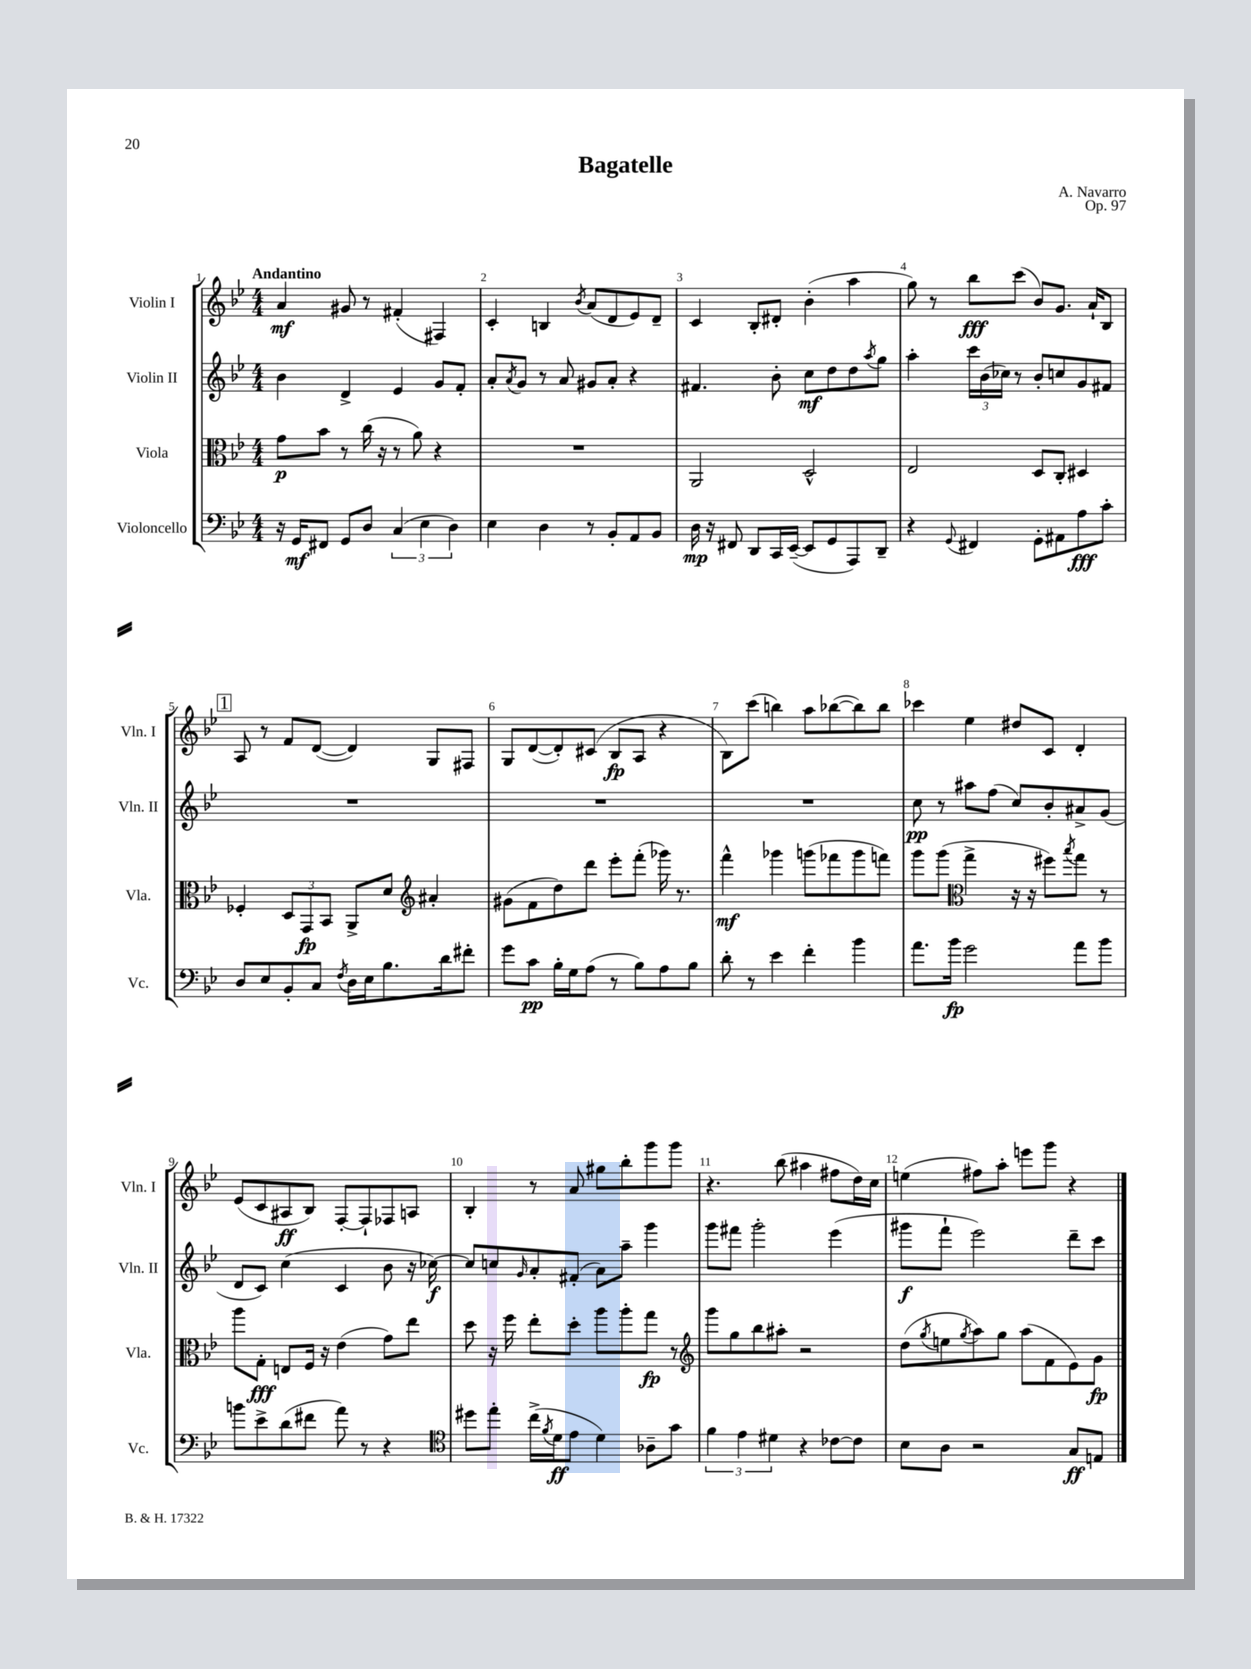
\header { title = "Bagatelle" composer = "A. Navarro" opus = "Op. 97" }
<<
\new StaffGroup <<
\new Staff = "s0" \with { instrumentName = "Violin I" shortInstrumentName = "Vln. I" } {
    \clef treble \key bes \major \numericTimeSignature \time 4/4 \tempo "Andantino"
    a'4\mf gis'8 r8 fis'4-.( fis4) |
    c'4-. b4 \acciaccatura { bes'8 } a'8( d'8 ees'8) d'8-- |
    c'4 bes8-. dis'8-. bes'4-.( a''4 |
    g''8) r8 bes''8\fff c'''8( bes'8) g'8. a'16-! bes8 |
    \mark \markup { \box "1" } a8 r8 f'8 d'8~( d'4) g8 fis8 |
    g8 d'8~( d'8-.) cis'8( bes8\fp a8 r4 |
    bes8) c'''8( b''4) a''8 bes''8~( bes''8) bes''8 |
    ces'''4 ees''4 dis''8 c'8 d'4-. |
    ees'8( c'8 ais8\ff bes8) f8~-. f8-! fes8 a8 |
    bes4-. r8 a'8 gis''8 bes''8-. g'''8 g'''8 |
    r4. bes''8( ais''4 fis''8 d''16) c''16 |
    e''4( fis''8) a''8-. e'''8 g'''8 r4 \bar "|." |
}
\new Staff = "s1" \with { instrumentName = "Violin II" shortInstrumentName = "Vln. II" } {
    \clef treble \key bes \major \numericTimeSignature \time 4/4
    bes'4 d'4-> ees'4 g'8 f'8-. |
    a'8-. \acciaccatura { a'8 } g'8 r8 a'8 gis'8 a'8-. r4 |
    fis'4. bes'8-. c''8\mf d''8 d''8 \acciaccatura { a''8 } g''8 |
    a''4-. \tuplet 3/2 { c'''16 bes'16( ces''16) } r8 bes'8-. c''8 g'8 fis'8 |
    \mark \markup { \box "1" } R1 |
    R1 |
    R1 |
    c''8\pp r8 ais''8 f''8( c''8) bes'8-. ais'8-> g'8( |
    d'8 c'8) c''4( c'4 bes'8 r16 ces''16~\f) |
    ces''8 c''8 \grace { g'16 } a'8-. fis'8-.( a'8) a''8-- g'''4 |
    g'''8 fis'''8 g'''2-. ees'''4( |
    gis'''8\f f'''8-! ees'''2) d'''8-- c'''8 \bar "|." |
}
\new Staff = "s2" \with { instrumentName = "Viola" shortInstrumentName = "Vla." } {
    \clef alto \key bes \major \numericTimeSignature \time 4/4
    g'8\p bes'8 r8 c''16( r16 r8 a'8) r4 |
    R1 |
    a,2 d2-^ |
    ees2 d8 c8-. dis4 |
    \mark \markup { \box "1" } fes4-. \tuplet 3/2 { d8 g,8\fp bes,8 } a,8-> d'8 \clef treble ais'4-. |
    gis'8( f'8 d''8) d'''8 ees'''8-. f'''8-.( ges'''16) r8. |
    f'''4-^\mf ges'''4 g'''8( fes'''8 g'''8 f'''8) |
    g'''8 g'''8( \clef alto g''4-> r16 r16 fis''8) \acciaccatura { bes''8 } g''8 r8 |
    a''8 g8-.\fff e8 f16 r16 ees'4( g'8) ees''8 |
    d''8 r16 f''16 ees''8-. d''8-. a''8 a''8-. g''8\fp r8 |
    \clef treble g'''8 g''8 bes''8 ais''8-. r2 |
    d''8( \acciaccatura { g''8 } e''8 \acciaccatura { g''8 } a''8) g''8 a''8( f'8 ees'8) g'8\fp \bar "|." |
}
\new Staff = "s3" \with { instrumentName = "Violoncello" shortInstrumentName = "Vc." } {
    \clef bass \key bes \major \numericTimeSignature \time 4/4
    r16 g,16\mf fis,8 g,8 d8 \tuplet 3/2 { c4( ees4 d4) } |
    ees4 d4 r8 bes,8-. a,8 bes,8 |
    d16\mp r16 fis,8 d,8 c,16 ees,16~--( ees,8 g,8 a,,8) d,8-- |
    r4 \appoggiatura { g,8 } fis,4 g,8-. ais,8 a8\fff c'8-. |
    \mark \markup { \box "1" } d8 ees8 bes,8-. c8 \acciaccatura { f8 } d16 ees16 bes8. d'16 fis'8-. |
    g'8 c'8\pp bes16-. g16 a8( r8 bes8) a8 bes8 |
    d'8-. r8 ees'4 f'4-. bes'4 |
    a'8. bes'16\fp g'2 a'8 bes'8 |
    b'8 ees'8-> d'8( fis'8 a'8) r8 r4 |
    \clef tenor dis''8 ees''8-. c''16->( \acciaccatura { f'8 } d'16\ff ees'8 d'4) aes8-- g'8 |
    \tuplet 3/2 { f'4 ees'4 dis'4 } r4 ces'8~ ces'8 |
    bes8 a8 r2 g8\ff e8 \bar "|." |
}
>>
>>
\layout { \context { \Score \override BarNumber.break-visibility = ##(#f #t #t) barNumberVisibility = #all-bar-numbers-visible } }
